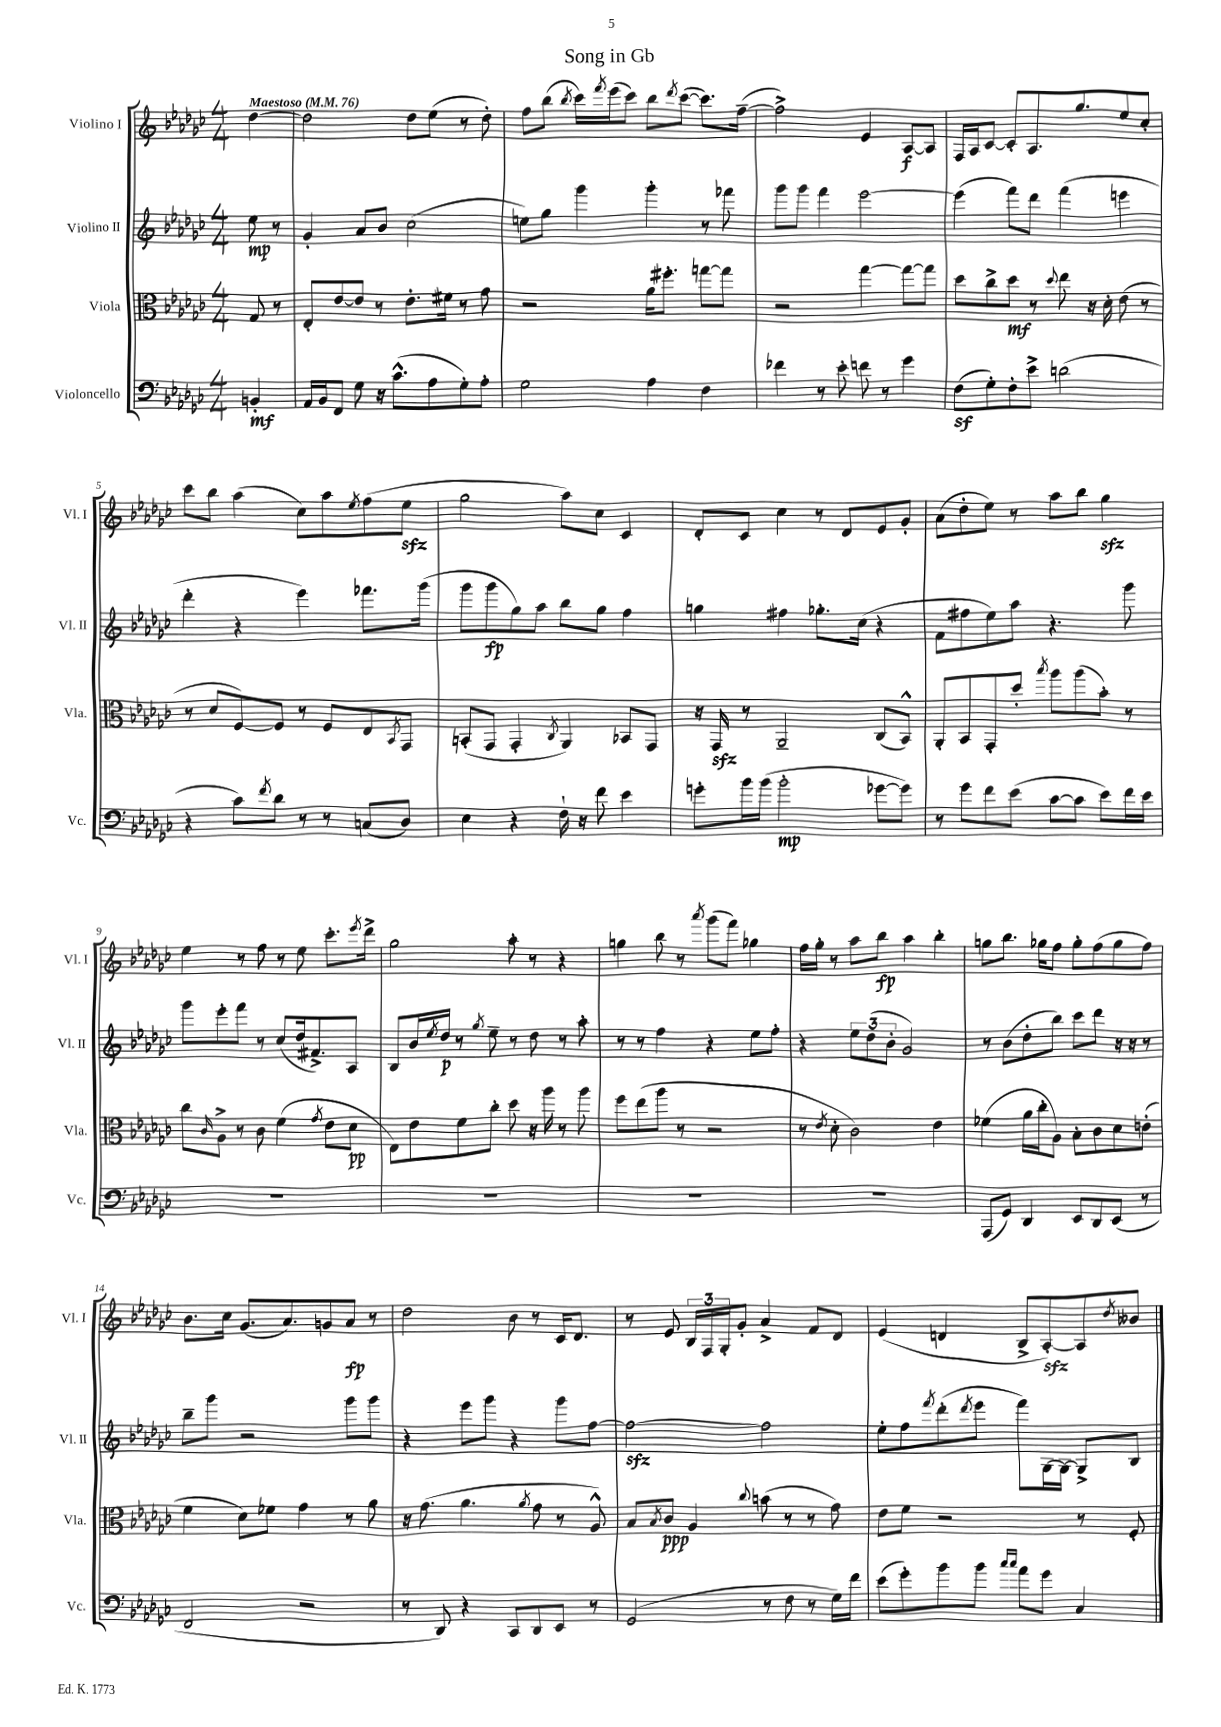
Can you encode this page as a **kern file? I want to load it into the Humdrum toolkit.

**kern	**kern	**kern	**kern
*staff4	*staff3	*staff2	*staff1
*clefF4	*clefC3	*clefG2	*clefG2
*k[b-e-a-d-g-c-]	*k[b-e-a-d-g-c-]	*k[b-e-a-d-g-c-]	*k[b-e-a-d-g-c-]
*M4/4	*M4/4	*M4/4	*M4/4
*MM76	*MM76	*MM76	*MM76
4BB'/	8G-/	8ee-\	[4dd-\
.	8r	8r	.
=	=	=	=
16AA-/LL	8E-'/L	4g-'/	2dd-\]
16BB-/J	.	.	.
8FF/J	[8e-/	.	.
8G-\	8e-/]J	8a-/L	.
16r	8r	8b-/J	.
(8.c-^^\L	.	.	.
.	8.e-'\L	(2cc-\	8dd-\L
8A-\	.	.	(8ee-\J
.	16f#\Jk	.	.
8G-'\)	8r	.	8r
8A-'\J	8g-\	.	8dd-'\)
=	=	=	=
2G-\	2r	8ee\L)	8ff\L
.	.	8gg-\J	(8bb-\J
.	.	.	8qbb-/
.	.	4ggg-\	16ccc-\LL)
.	.	.	8qfff/
.	.	.	(16eee-\J
.	.	.	8ccc-\J)
4A-\	16a-\LK	4ggg-'\	8bb-\L
.	8.ff#'\J	.	.
.	.	.	8qddd-/
.	.	.	([8ccc-\J
4F\	[8gg\L	8r	8.ccc-\]L)
.	8gg\]J	8fff-\	.
.	.	.	([16ff~\Jk
=	=	=	=
4f-\	2r	8ggg-\L	2ff^\])
.	.	8ggg-\J	.
8r	.	4fff\	.
8e-'\	.	.	.
8f\	[4gg-\	[2eee-\	4e-/
8r	.	.	.
4g-\	8gg-\_L	.	[8A-/L
.	8gg-\]J	.	8A-/]J
=	=	=	=
(8F\L	8dd-\L	(4eee-\]	16F/LL
.	.	.	16A-/J
8G-'\)	8cc-^\	.	[8c-/J
8F'\	8dd-\J	8fff\L)	8c-'/]L
8e-^\J	8r	8ddd-\J	8.A-/
.	8qqdd-/	.	.
(2d\	8ee-\	(4fff\	.
.	.	.	8.gg-/
.	16r	.	.
.	16d-'\	.	.
.	(8e-\	4eee\	8ee-/
.	8r	.	8cc-'/J
=	=	=	=
4r	8r	4ddd-'\	8ccc-\L
.	8d-/L	.	8bb-\J
8c-\L)	[8F/)	4r	(4aa-\
8qf/	.	.	.
8d-\J	8F/]J	.	.
8r	8r	4eee-\)	8cc-\L)
8r	8F/L	.	8aa-\
.	.	.	8qee-/
(8C/L	8E-/	8.fff-\L	(8ff\
.	8qBB-/	.	.
8D-/J)	8GG-/J	.	8ee-\J
.	.	(16ggg-\Jk	.
=	=	=	=
4E-\	(8BB'/L	8ggg-\L	2gg-\
.	8GG-/J	8ggg-\	.
4r	4GG-'/	8gg-\)	.
.	.	8aa-\J	.
.	8qC-/	.	.
16F`\	4AA-/)	8bb-\L	8aa-\L)
16r	.	.	.
8f\	.	8gg-\J	8cc-\J
4e-\	8BB-/L	4ff\	4c-/
.	8GG-/J	.	.
=	=	=	=
8g'\L	16r	4gg\	8d-'/L
.	16GG-/	.	.
16b-\L	8r	.	8c-/J
(16b-\JJ	.	.	.
2b-'\	2AA-~/	4ff#\	4cc-\
.	.	8.gg-'\L	8r
.	.	.	8d-/L
.	.	(16cc-\Jk	.
[8g-\L	(8C-/L	4r	8e-/
8g-\]J)	8BB-^^/J)	.	8g-'/J
=	=	=	=
8r	8AA-'/L	8f\L	(8a-\L
8g-\L	8BB-/	8ff#\	8dd-'\
8f\	8GG-'/	8ee-\)	8ee-\J)
(8e-\J	8dd-'/J	8aa-\J	8r
.	8qbb-/	.	.
[8c-\L	8aa-\L	4.r	8aa-\L
8c-\]J	(8aa-\	.	8bb-\J
8e-\L)	8b-'\J)	.	4gg-\
16f\L	8r	8ggg-\	.
16e-\JJ	.	.	.
=	=	=	=
1r	8cc-\L	8ggg-\L	4ee-\
.	16qqc-/	.	.
.	8A-^\J	8eee-'\	.
.	8r	8fff\J	8r
.	8c-\	8r	8ff\
.	(4f\	(8cc-/L	8r
.	.	16dd-/k	8ee-\
.	.	8.f#^/)	.
.	8qg-/	.	.
.	8e-\L	.	8.ccc-'\L
.	8d-\J	8A-/J	.
.	.	.	8qeee-/
.	.	.	16ddd-^\Jk
=	=	=	=
1r	8E-\L)	8B-/L	2gg-\
.	8e-\	16b-/L	.
.	.	8qee-/	.
.	.	16dd-/JJ	.
.	8f\	8r	.
.	.	8qgg-/	.
.	8cc-'\J	8ee-~\	.
.	8dd-\	8r	8aa-'\
.	16r	8dd-\	8r
.	16aa-\	.	.
.	8r	8r	4r
.	8aa-\	8aa-'\	.
=	=	=	=
1r	8ff\L	8r	4gg\
.	(8ee-\	8r	.
.	8aa-\J	4ff\	8bb-\
.	8r	.	8r
.	.	.	8qaaa-/
.	2r	4r	(8ggg-\L
.	.	.	8fff\J)
.	.	8ee-\L	4gg-\
.	.	8ff'\J	.
=	=	=	=
1r	8r	4r	16ff\LL
.	.	.	16gg-'\JJ
.	8qe-/	.	.
.	8d-'\	.	8r
.	2c-\)	12ee-\L	8aa-\L
.	.	(12dd-\	.
.	.	.	8bb-\J
.	.	12b-'\J	.
.	.	2g-/)	4aa-\
.	4e-\	.	4bb-'\
=	=	=	=
(8AAA-/L	(4f-\	8r	8gg\L
8GG-/J)	.	(8b-\L	8.bb-\J
4DD-/	16a-\LL	8dd-'\	.
.	16cc-'\J	.	16gg-\LK
.	8A-\J)	8bb-\J)	8ff\J
8EE-/L	8B-'\L	8ccc-\L	8gg-'\L
8DD-/	8c-\	8ddd-\J	(8ff\
(8EE-/J	8d-\	16r	8gg-\
.	.	16r	.
8r	(8e'\J	8r	8ff\J)
=	=	=	=
2FF/	4f\	8bb-~\L	8.b-\L
.	.	8ggg-\J	.
.	.	.	16cc-\Jk
.	8d-\L)	2r	(8.g-/L
.	8f-\J	.	.
.	.	.	8.a-/)
2r	4g-\	.	.
.	.	.	8g/
.	8r	8ggg-\L	8a-/J
.	8a-\	8ggg-\J	8r
=	=	=	=
8r	16r	4r	2dd-\
.	(8.g-\	.	.
8DD-/)	.	.	.
4r	4.a-\	8eee-\L	.
.	.	8ggg-\J	.
8CC-/L	.	4r	8b-\
.	8qa-/	.	.
8DD-/	8g-\	.	8r
8EE-/J	8r	8ggg-\L	16c-/LK
.	.	.	8.d-/J
8r	8A-^^/)	[8ff\J	.
=	=	=	=
(2GG-/	8B-/L	2ff\_	8r
.	8qB-/	.	.
.	8c-/J	.	8e-/
.	4A-/	.	24B-/LL
.	.	.	24F/
.	.	.	24G-'/J
.	.	.	8g-'/J
.	8qqcc-/	.	.
8r	(8b\	2ff\]	4a-^/
8F\	8r	.	.
8r	8r	.	8f/L
16G-\LL)	8g-\)	.	8d-/J
16f\JJ	.	.	.
=	=	=	=
(8e-\L	8e-\L	8ee-'\L	(4e-/
8g-'\)	8f\J	8ff\	.
.	.	8qfff/	.
8b-\	2r	(8ddd-'\	4d/
.	.	8qddd-/	.
8b-\J	.	8eee-\J	.
16qqcc-/LL	.	.	.
16qqcc-/JJ	.	.	.
8a-\L	.	8fff\L)	8B-^/L
8g-\J	.	[16G-\L	[8A-'/)
.	.	16G-\_JJ	.
4C-/	8r	8G-^/]L	8A-/]
.	.	.	8qdd-/
.	8F'/	8B-/J	8b--/J
==	==	==	==
*-	*-	*-	*-
